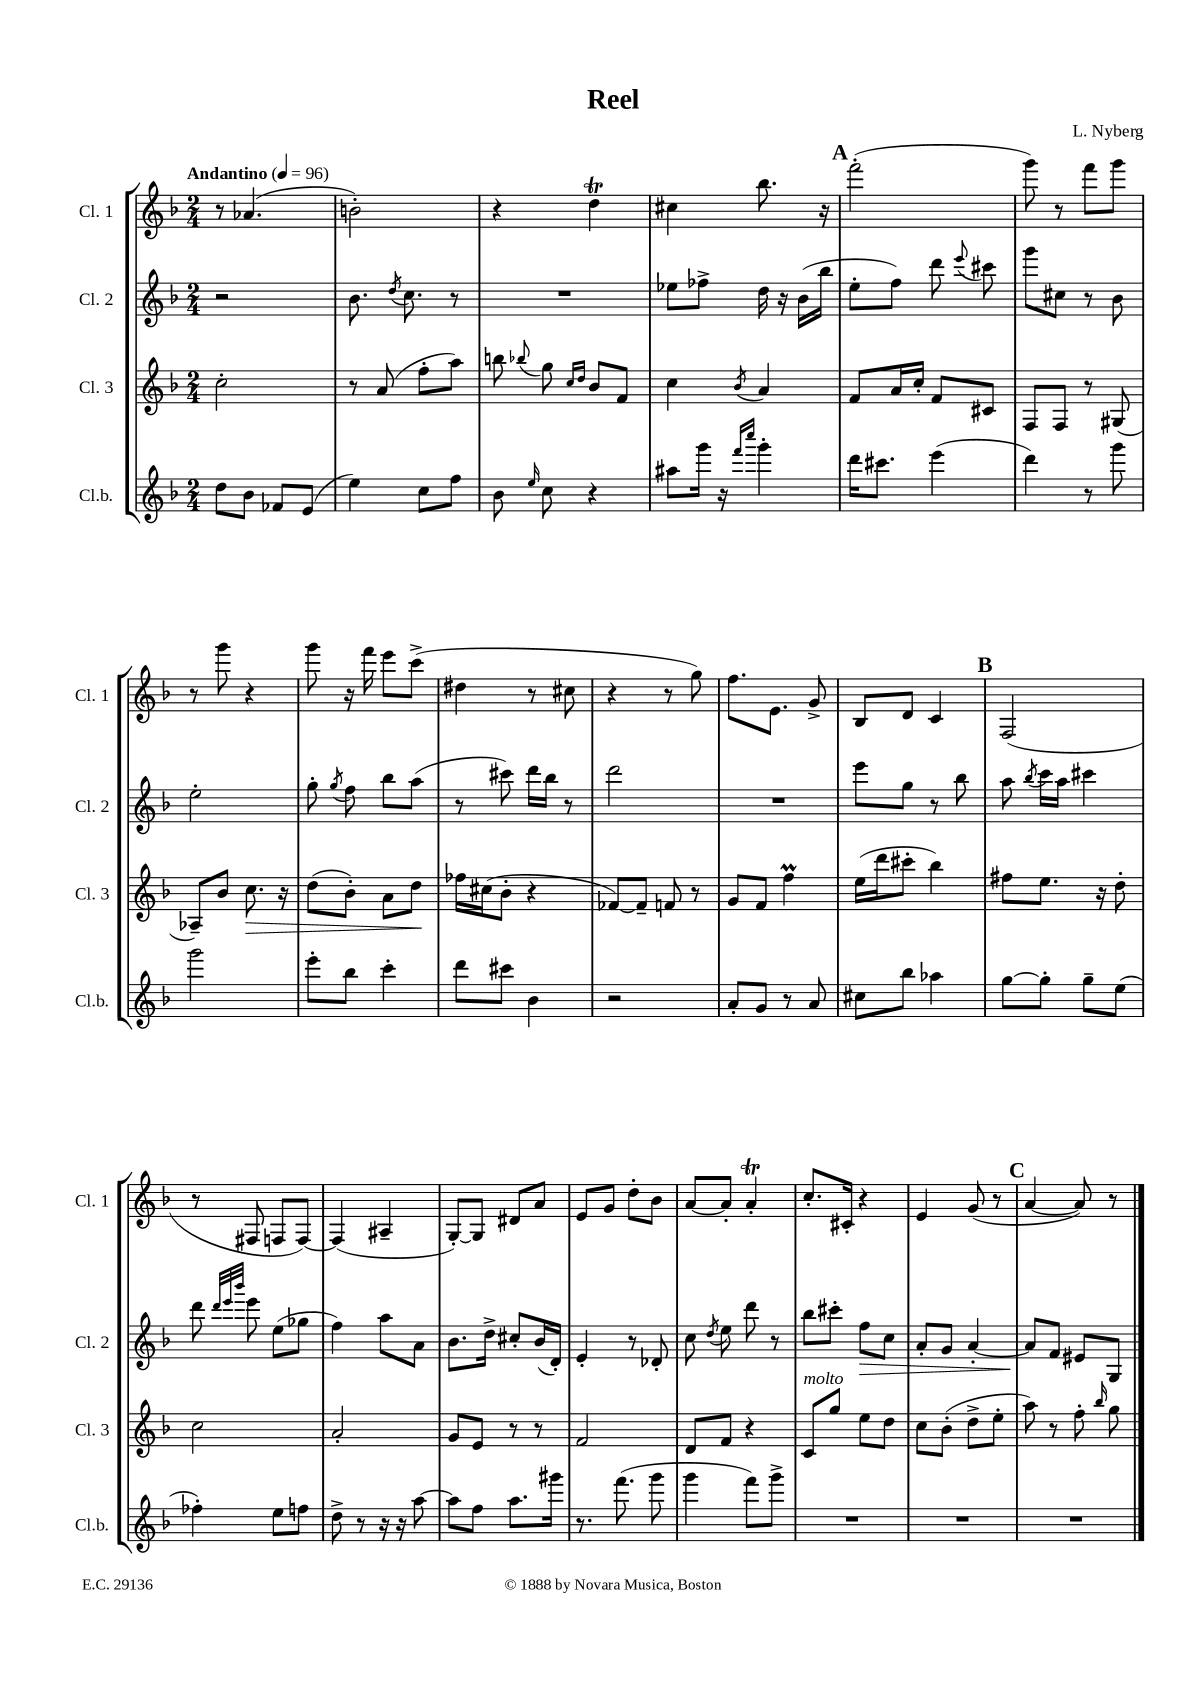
\header { title = "Reel" composer = "L. Nyberg" }
<<
\new StaffGroup <<
\new Staff = "s0" \with { instrumentName = "Cl. 1" shortInstrumentName = "Cl. 1" } {
    \clef treble \key f \major \numericTimeSignature \time 2/4 \tempo "Andantino" 4 = 96
    \autoBeamOff r8 aes'4.( |
    b'2-.) |
    r4 d''4\trill |
    cis''4 bes''8. r16 |
    \mark \markup { \bold "A" } f'''2-.( |
    g'''8) r8 f'''8[ g'''8] |
    r8 g'''8 r4 |
    g'''8 r16 f'''16 e'''8[ c'''8]->( |
    dis''4 r8 cis''8 |
    r4 r8 g''8) |
    f''8.[ e'8.] g'8-> |
    bes8[ d'8] c'4 |
    \mark \markup { \bold "B" } f2( |
    r8 fis8 f8[ f8]~) |
    f4( ais4-- |
    g8[~-.) g8] dis'8[ a'8] |
    e'8[ g'8] d''8[-. bes'8] |
    a'8[~ a'8]-. a'4-.\trill |
    c''8.[-. cis'16]-. r4 |
    e'4 g'8( r8 |
    \mark \markup { \bold "C" } a'4~ a'8) r8 \bar "|." |
}
\new Staff = "s1" \with { instrumentName = "Cl. 2" shortInstrumentName = "Cl. 2" } {
    \clef treble \key f \major \numericTimeSignature \time 2/4
    \autoBeamOff r2 |
    bes'8. \acciaccatura { d''8 } c''8. r8 |
    R2 |
    ees''8[ fes''8]-> d''16 r16 bes'16[( bes''16] |
    \mark \markup { \bold "A" } e''8[-. f''8]) d'''8 \appoggiatura { e'''8 } cis'''8 |
    g'''8[ cis''8] r8 bes'8 |
    e''2-. |
    g''8-. \acciaccatura { g''8 } f''8 bes''8[ a''8]( |
    r8 cis'''8) d'''16[ bes''16] r8 |
    d'''2 |
    R2 |
    e'''8[ g''8] r8 bes''8 |
    \mark \markup { \bold "B" } a''8 \acciaccatura { bes''8 } c'''16[ a''16] cis'''4 |
    d'''8 \grace { d'''32[ e'''32 bes'''32] } e'''8 e''8[( ges''8] |
    f''4) a''8[ a'8] |
    bes'8.[ d''16]-> cis''8[-. bes'16( d'16]-.) |
    e'4-. r8 des'8-. |
    c''8 \acciaccatura { d''8 } e''8 d'''8 r8 |
    bes''8[ cis'''8]-. f''8[\> c''8] |
    a'8[-. g'8] a'4~-. |
    \mark \markup { \bold "C" } a'8[\! f'8] eis'8[ g8] \bar "|." |
}
\new Staff = "s2" \with { instrumentName = "Cl. 3" shortInstrumentName = "Cl. 3" } {
    \clef treble \key f \major \numericTimeSignature \time 2/4
    \autoBeamOff c''2-. |
    r8 a'8( f''8[-. a''8]) |
    b''8 \appoggiatura { bes''8 } g''8 \grace { c''16[ d''16] } bes'8[ f'8] |
    c''4 \acciaccatura { bes'8 } a'4 |
    \mark \markup { \bold "A" } f'8[ a'16 c''16]-. f'8[ cis'8] |
    f8[ f8] r8 gis8( |
    aes8[--) bes'8] c''8.\> r16 |
    d''8[( bes'8]-.) a'8[ d''8]\! |
    fes''16[ cis''16( bes'8]-. r4 |
    fes'8[~) fes'8]-- f'8 r8 |
    g'8[ f'8] f''4\prall |
    e''16[( d'''16 cis'''8]-. bes''4) |
    \mark \markup { \bold "B" } fis''8[ e''8.] r16 d''8-. |
    c''2 |
    a'2-. |
    g'8[ e'8] r8 r8 |
    f'2 |
    d'8[ f'8] r4 |
    c'8[^\markup { \italic "molto" } g''8] e''8[ d''8] |
    c''8[ bes'8]-.( d''8[-> e''8]-. |
    \mark \markup { \bold "C" } a''8) r8 f''8-. \grace { bes''16 } g''8 \bar "|." |
}
\new Staff = "s3" \with { instrumentName = "Cl.b." shortInstrumentName = "Cl.b." } {
    \clef treble \key f \major \numericTimeSignature \time 2/4
    \autoBeamOff d''8[ bes'8] fes'8[ e'8]( |
    e''4) c''8[ f''8] |
    bes'8 \grace { e''16 } c''8 r4 |
    ais''8[ g'''16] r16 \grace { f'''16[ c''''16] } g'''4-. |
    \mark \markup { \bold "A" } d'''16[ cis'''8.] e'''4( |
    d'''4) r8 g'''8 |
    g'''2 |
    e'''8[-. bes''8] c'''4-. |
    d'''8[ cis'''8] bes'4 |
    r2 |
    a'8[-. g'8] r8 a'8 |
    cis''8[ bes''8] aes''4 |
    \mark \markup { \bold "B" } g''8[~ g''8]-. g''8[-- e''8]( |
    fes''4-.) e''8[ f''8] |
    d''8-> r8 r16 r16 a''8~ |
    a''8[ f''8] a''8.[ gis'''16] |
    r8. f'''8.( g'''8 |
    g'''4 f'''8[) g'''8]-> |
    R2 |
    R2 |
    \mark \markup { \bold "C" } R2 \bar "|." |
}
>>
>>
\layout { \context { \Score \remove "Bar_number_engraver" } }
